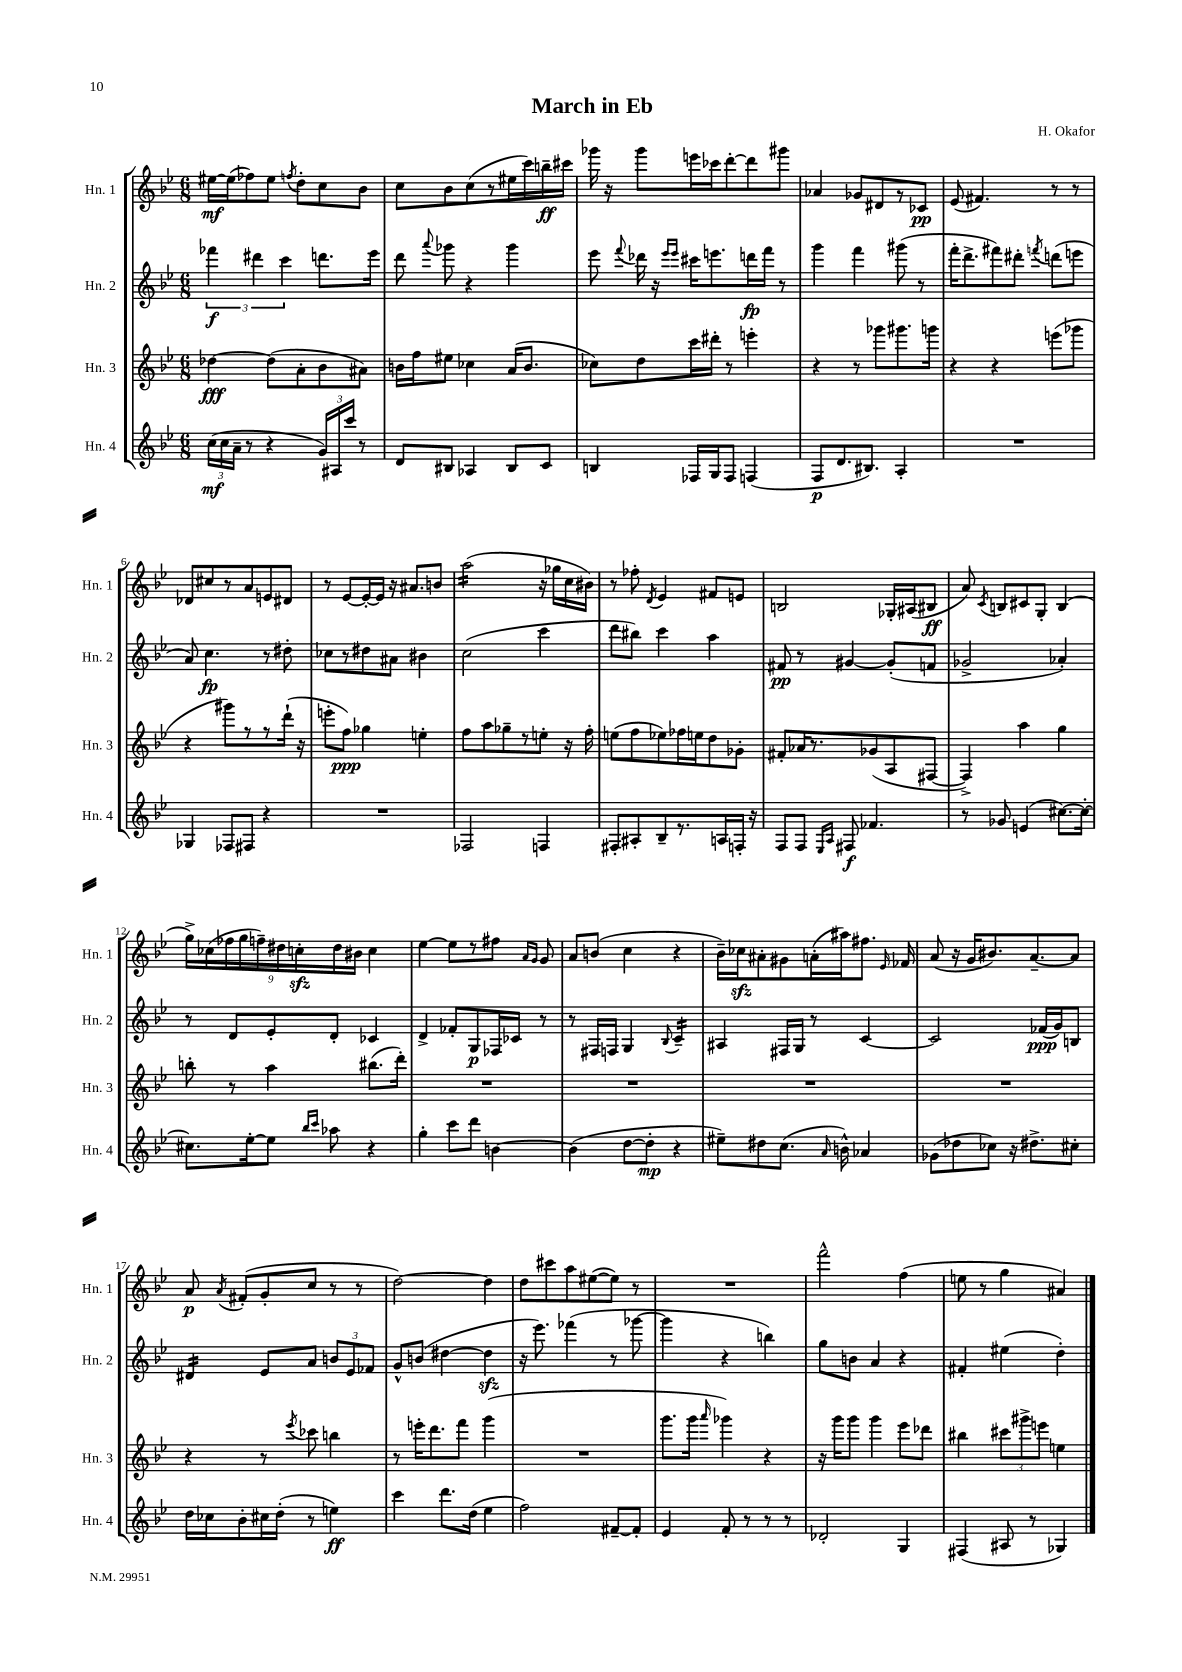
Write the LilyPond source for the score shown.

\header { title = "March in Eb" composer = "H. Okafor" }
<<
\new StaffGroup <<
\new Staff = "s0" \with { instrumentName = "Hn. 1" shortInstrumentName = "Hn. 1" } {
    \clef treble \key bes \major \numericTimeSignature \time 6/8
    \autoBeamOff eis''16[~\mf eis''16( fes''8) eis''8] \acciaccatura { f''8 } d''8[-. c''8 bes'8] |
    c''8[ bes'8 c''8( r8 eis''16 c'''16) b''16--\ff cis'''16] |
    ges'''16 r16 ges'''8[ e'''16 ces'''16 d'''8~-. d'''8 gis'''8] |
    aes'4 ges'8[ dis'8 r8 ces'8]\pp |
    ees'8( fis'4.) r8 r8 |
    des'8[ cis''8 r8 a'8 e'8 dis'8] |
    r8 ees'8[~ ees'16~-. ees'16] r16 ais'8.[ b'8] |
    a''2:16( r16 ges''16[ c''16 bis'16]) |
    r8 fes''8-. \acciaccatura { d'8 } ees'4 fis'8[ e'8] |
    b2 ges16[-. ais16( bis8]\ff |
    a'8) \acciaccatura { c'8 } b8[ cis'8 g8]-. b4( |
    \tuplet 9/8 { g''16[->) ces''16( fes''16 g''16 f''16--) dis''16 c''16-.\sfz dis''16 bis'16] } c''4 |
    ees''4~ ees''8[ r8 fis''8] \grace { a'16[ g'16] } g'8 |
    a'8[ b'8]( c''4 r4 |
    bes'16[--) ces''16\sfz ais'8-. gis'8 a'16-.( ais''16) fis''8.] \grace { ees'16 } fes'16 |
    a'8( r16 g'16[ bis'8.) a'8.~-- a'8] |
    a'8\p \acciaccatura { a'8 } fis'8[-.( g'8-. c''8] r8 r8 |
    d''2~) d''4 |
    d''8[ cis'''8 a''8 eis''8~( eis''8]) r8 |
    R2. |
    f'''2-^ f''4( |
    e''8 r8 g''4 ais'4) \bar "|." |
}
\new Staff = "s1" \with { instrumentName = "Hn. 2" shortInstrumentName = "Hn. 2" } {
    \clef treble \key bes \major \numericTimeSignature \time 6/8
    \autoBeamOff \tuplet 3/2 { fes'''4\f dis'''4 c'''4 } d'''8.[ ees'''16] |
    d'''8 \appoggiatura { a'''8 } ges'''8 r4 ges'''4 |
    ees'''8 \appoggiatura { f'''8 } des'''16 r16 \grace { ees'''16[ ees'''16] } cis'''16[ e'''8. d'''16\fp f'''16] r8 |
    g'''4 f'''4 gis'''8( r8 |
    f'''16[-. d'''8.-> fis'''8) dis'''8]-. \acciaccatura { f'''8 } d'''8[( e'''8] |
    a'8) c''4.\fp r8 dis''8-. |
    ces''8[ r8 dis''8 ais'8] bis'4 |
    c''2( c'''4 |
    d'''8[ bis''8]) c'''4 a''4 |
    fis'8\pp r8 gis'4~ gis'8[-.( f'8] |
    ges'2-> aes'4-.) |
    r8 d'8[ ees'8-. d'8]-. ces'4 |
    d'4-> fes'8[-. g8\p fes16 ces'16] r8 |
    r8 fis16[ f16] g4 \appoggiatura { bes8 } c'4:16-- |
    ais4 fis16[ g16] r8 c'4~ |
    c'2 fes'16[\ppp( g'16) b8] |
    dis'4:16 ees'8[ a'8] \tuplet 3/2 { b'8[ ees'8 fes'8] } |
    g'8[-^ b'8]( dis''4~ dis''4\sfz |
    r16 ees'''8.) fes'''4( r8 ges'''8~ |
    ges'''4 r4 b''4) |
    g''8[ b'8] a'4 r4 |
    fis'4-. eis''4( d''4-.) \bar "|." |
}
\new Staff = "s2" \with { instrumentName = "Hn. 3" shortInstrumentName = "Hn. 3" } {
    \clef treble \key bes \major \numericTimeSignature \time 6/8
    \autoBeamOff des''4~\fff des''8[( a'8-. bes'8 ais'8]) |
    b'16[ f''16 eis''8] ces''4 a'16[( b'8.] |
    ces''8[) d''8 c'''16 dis'''16]-. r8 e'''4-. |
    r4 r8 ges'''8[ gis'''8. g'''16] |
    r4 r4 e'''8[( ges'''8] |
    r4 gis'''8[) r8 r8 d'''16]-!( r16 |
    e'''8[-. f''8]\ppp) ges''4 e''4-. |
    f''8[ a''8 ges''8-- r8 e''8]-. r16 f''16-. |
    e''8[( f''8 ees''8) fes''16 e''16 d''8 ges'8]-. |
    fis'8[-. aes'16 r8. ges'8( a8 fis8]~ |
    fis4->) a''4 g''4 |
    b''8-. r8 a''4 bis''8.[( d'''16]-.) |
    R2. |
    R2. |
    R2. |
    R2. |
    r4 r8 \acciaccatura { ees'''8 } ces'''8 b''4 |
    r8 e'''16[-. d'''8. f'''8] g'''4( |
    R2. |
    g'''8.[ g'''16] \grace { a'''16 } ges'''4) r4 |
    r16 g'''16[ g'''8] g'''4 ees'''8[ des'''8] |
    bis''4 \tuplet 3/2 { cis'''8[ gis'''8-> e'''8] } e''4 \bar "|." |
}
\new Staff = "s3" \with { instrumentName = "Hn. 4" shortInstrumentName = "Hn. 4" } {
    \clef treble \key bes \major \numericTimeSignature \time 6/8
    \autoBeamOff \tuplet 3/2 { c''16[\mf( c''16 a'16]-- } r8 r4 \tuplet 3/2 { g'16[) ais16 c'''16] } r8 |
    d'8[ bis8] aes4 bis8[ c'8] |
    b4 fes16[ g16 fes8] f4( |
    f8[\p d'8. bis8.]) a4-. |
    R2. |
    ges4 fes8[ fis8] r4 |
    R2. |
    fes2 f4 |
    fis8[-. ais8-. bes8-- r8. a16 f16]-. r16 |
    f8[ f8] \grace { ees16[ a16] } fis8\f fes'4. |
    r8 ges'8 e'4( cis''8.[~) cis''16]~-. |
    cis''8.[ ees''16~-. ees''8] \grace { bes''16[ c'''16] } aes''8 r4 |
    g''4-. c'''8[ d'''8] b'4~ |
    b'4( d''8[~ d''8]-.\mp r4 |
    eis''8[--) dis''8 c''8.]( \grace { a'16 } b'16-^) aes'4 |
    ges'8[( des''8 ces''8]) r16 dis''8.[-> cis''8]-. |
    d''16[ ces''16 bes'8-. cis''16 d''16]-.( r8 e''4\ff) |
    c'''4 d'''8.[ d''16]( ees''4 |
    f''2) fis'8[~-- fis'8]-. |
    ees'4 f'8-. r8 r8 r8 |
    des'2-. g4 |
    fis4( ais8 r8 ges4) \bar "|." |
}
>>
>>
